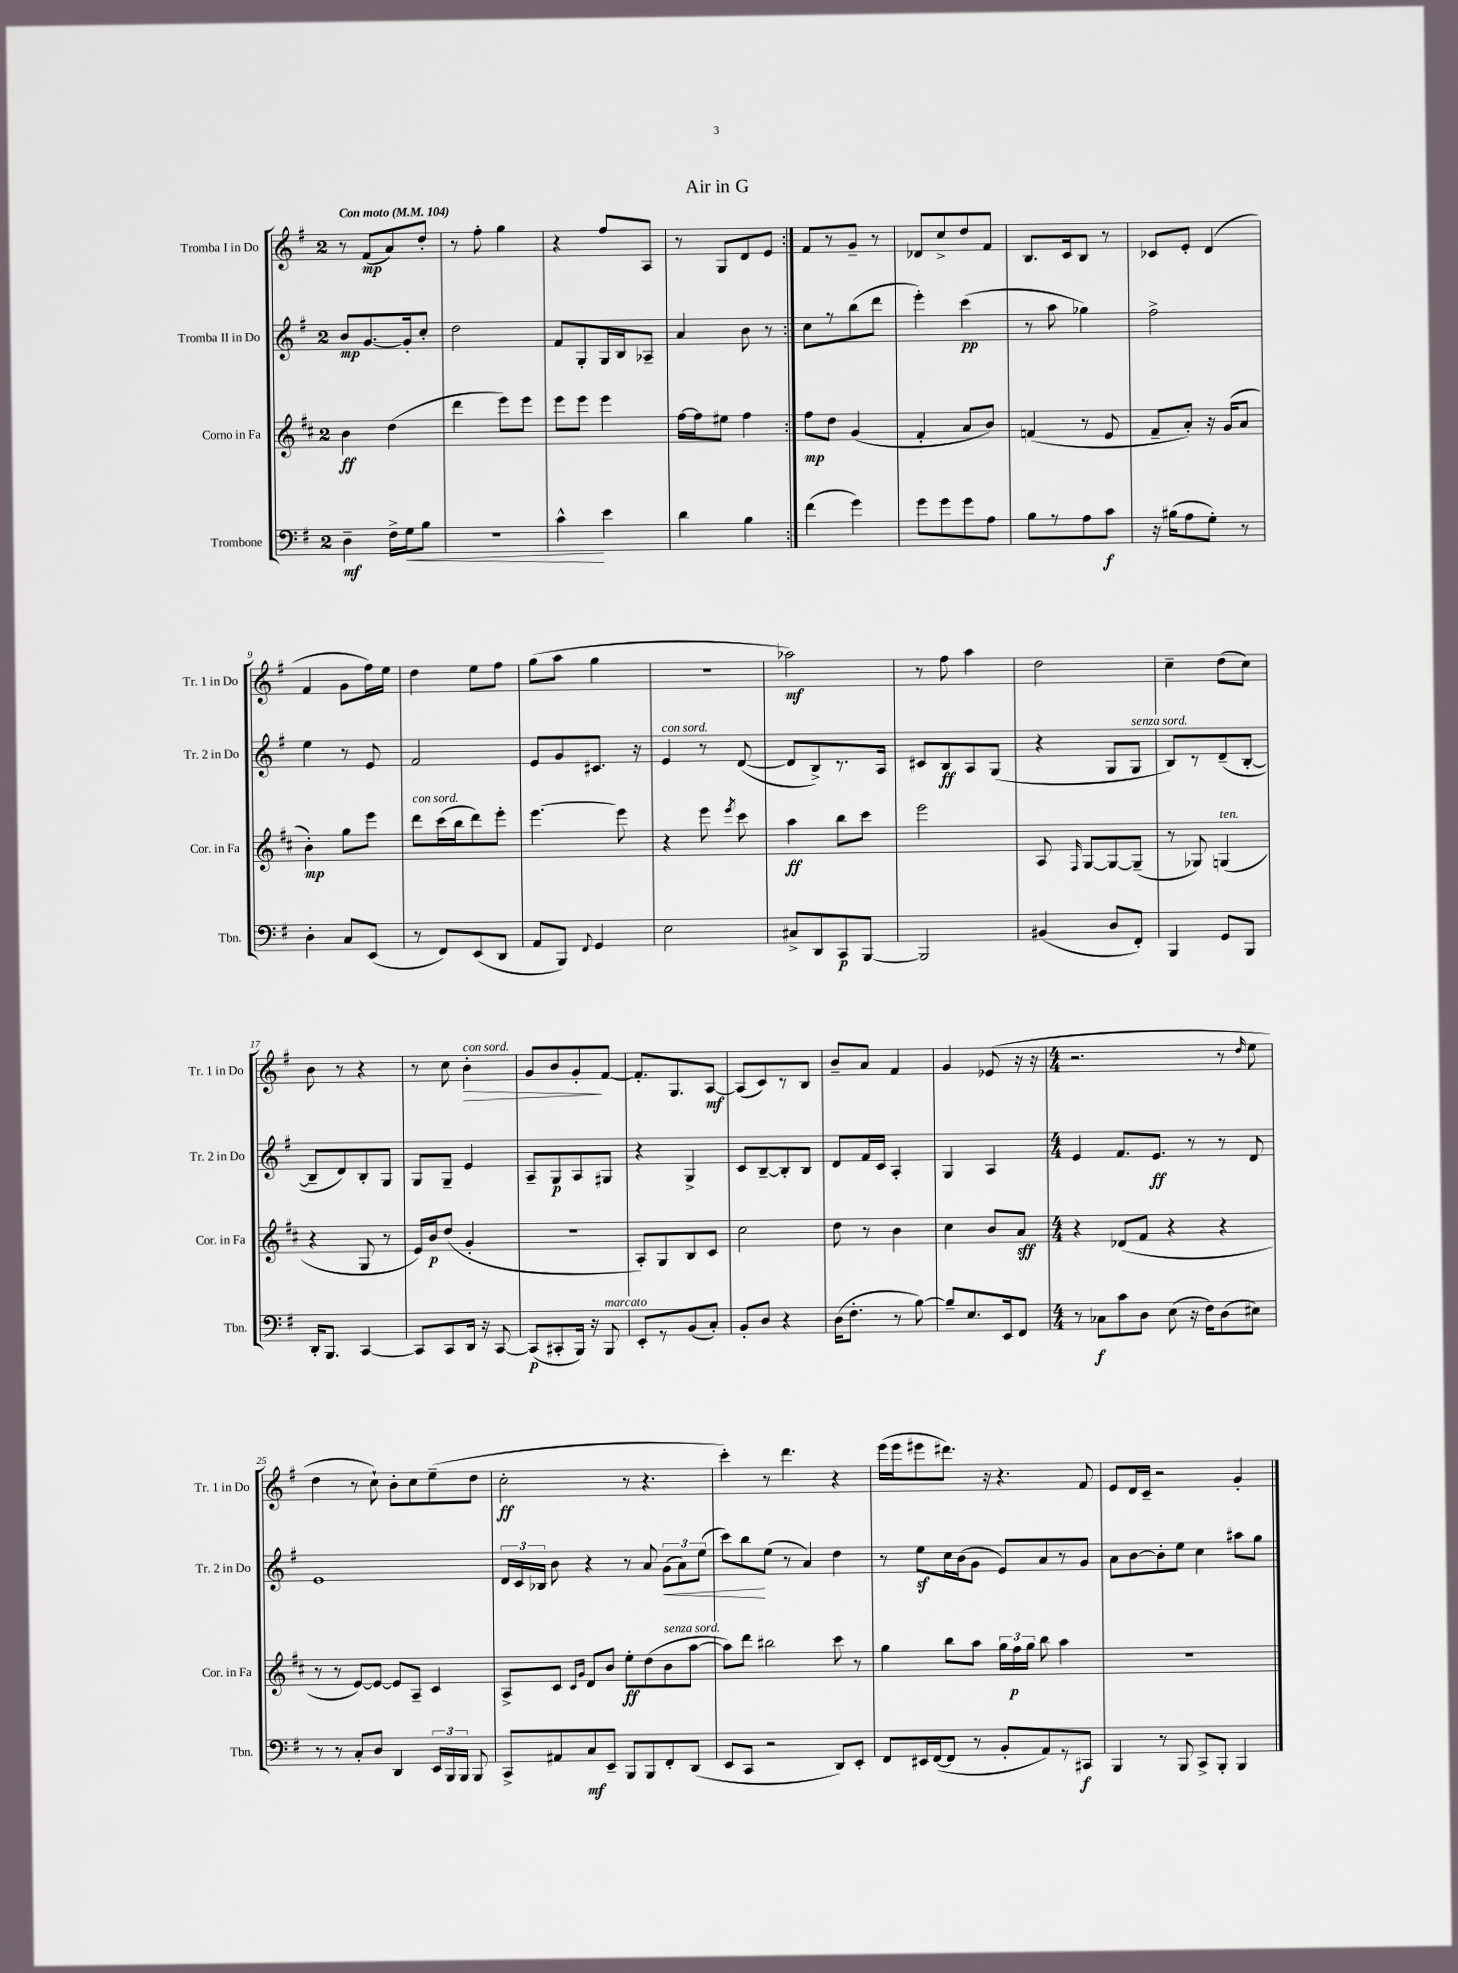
\header { title = "Air in G" }
<<
\new StaffGroup <<
\new Staff = "s0" \with { instrumentName = "Tromba I in Do" shortInstrumentName = "Tr. 1 in Do" } {
    \clef treble \key g \major \once \override Staff.TimeSignature.style = #'single-digit \time 2/4 \tempo "Con moto" 4 = 104
    \autoBeamOff \repeat volta 2 { r8 fis'8[\mp( a'8) d''8]-. |
    r8 fis''8-. g''4 |
    r4 fis''8[ a8] |
    r8 g8[ d'8 e'8] | }
    fis'8[ r8 g'8]-- r8 |
    des'8[ c''8-> d''8 fis'8] |
    b8.[ c'16 b8] r8 |
    ces'8[ e'8]-. d'4( |
    fis'4 g'8[ fis''16) e''16] |
    d''4 e''8[ fis''8] |
    g''8[( a''8] g''4 |
    R2 |
    aes''2\mf) |
    r8 fis''8 a''4 |
    d''2 |
    c''4-- d''8[( c''8]) |
    b'8 r8 r4 |
    r8 c''8 b'4-.\>^\markup { \italic "con sord." } |
    g'8[ b'8 g'8-.\! fis'8]~ |
    fis'8.[-. g8. a8]~\mf |
    a8[( c'8) r8 b8] |
    b'8[-- a'8] fis'4 |
    g'4 ees'8( r16 r16 |
    \numericTimeSignature \time 4/4 r2. r8 \grace { d''16 } e''8 |
    d''4 r8 c''8-!) b'8[-. c''8 e''8--( d''8] |
    c''2-.\ff r8 r4. |
    c'''4-.) r8 d'''4. r4 |
    e'''16[( e'''16 eis'''8 dis'''8.]) r16 r4. fis'8 |
    e'8[ d'16 c'16]-- r2 g'4-. \bar "|." |
}
\new Staff = "s1" \with { instrumentName = "Tromba II in Do" shortInstrumentName = "Tr. 2 in Do" } {
    \clef treble \key g \major \once \override Staff.TimeSignature.style = #'single-digit \time 2/4
    \autoBeamOff \repeat volta 2 { b'8[\mp g'8.~ g'16-. c''8]-. |
    d''2 |
    fis'8[ g8-. g16 b16 aes8]-- |
    a'4 b'8 r8 | }
    c''8[ r8 b''8( d'''8] |
    e'''4-.) c'''4\pp( |
    r8 a''8 ges''4) |
    fis''2-> |
    e''4 r8 e'8 |
    fis'2 |
    e'8[ g'8 cis'8.] r16 |
    e'4^\markup { \italic "con sord." } r8 d'8~( |
    d'8[ b8->) r8. a16] |
    cis'8[ b8\ff a8 g8]( |
    r4 g8[ g8]^\markup { \italic "senza sord." } |
    b8[) r8 d'8--( b8]~-. |
    b8[-- d'8) b8-. g8] |
    g8[ g8]-- e'4 |
    a8[-- g8\p a8 gis8] |
    r4 g4-> |
    c'8[ b8~-- b8-. b8] |
    d'8[ fis'16 c'16] a4-. |
    g4 a4 |
    \numericTimeSignature \time 4/4 e'4 fis'8.[ e'8.]\ff r8 r8 d'8 |
    e'1 |
    \tuplet 3/2 { d'16[ c'16 bes16] } b'8 r4 r8 a'8 \tuplet 3/2 { g'8[\<( a'8) e''8]( } |
    c'''8[) b''8\! e''8]( r8 a'4) d''4 |
    r8 e''8[\sf c''16 b'16( g'8] e'8[) a'8 r8 g'8] |
    a'8[ b'8~ b'8-. e''8] c''4 ais''8[ g''8] \bar "|." |
}
\new Staff = "s2" \with { instrumentName = "Corno in Fa" shortInstrumentName = "Cor. in Fa" } {
    \clef treble \key d \major \once \override Staff.TimeSignature.style = #'single-digit \time 2/4
    \autoBeamOff \repeat volta 2 { b'4\ff d''4( |
    d'''4 e'''8[) e'''8] |
    e'''8[ e'''8] e'''4 |
    fis''16[~ fis''16 eis''8] fis''4 | }
    fis''8[\mp d''8] g'4( |
    fis'4-. a'8[ b'8]) |
    f'4( r8 e'8 |
    fis'8[-- a'8]-.) r16 g'16[( a'8] |
    b'4-.\mp) g''8[ e'''8] |
    d'''8[^\markup { \italic "con sord." } cis'''16( b''16 d'''8) e'''8]-. |
    e'''4.~ e'''8 |
    r4 e'''8 \acciaccatura { e'''8 } cis'''8 |
    a''4\ff b''8[ cis'''8] |
    e'''2 |
    a8 \grace { fis16 } g8[~ g8~ g8]--( |
    r8 ges8) g4^\markup { \italic "ten." }( |
    r4 g8 r8 |
    e'16[) b'16\p d''8]( g'4-. |
    r2 |
    a8[-.) g8 b8 cis'8] |
    cis''2 |
    d''8 r8 b'4 |
    cis''4 b'8[ a'8]\sff |
    \numericTimeSignature \time 4/4 r4 des'8[( fis'8] r4 r4 |
    r8 r8 e'8[~) e'8]~ e'8[ a8]-- cis'4 |
    a8[-> cis'8] \grace { cis'16[ g'16] } d'8[ b'8] e''8[-.\ff d''8( b'8^\markup { \italic "senza sord." } a''8]~ |
    a''8[) d'''8] bis''2 cis'''8 r8 |
    g''4 b''8[ a''8] \tuplet 3/2 { g''16[ fis''16\p g''16] } b''8 a''4 |
    R1 \bar "|." |
}
\new Staff = "s3" \with { instrumentName = "Trombone" shortInstrumentName = "Tbn." } {
    \clef bass \key g \major \once \override Staff.TimeSignature.style = #'single-digit \time 2/4
    \autoBeamOff \repeat volta 2 { d4--\mf fis16[-> g16\< b8] |
    r2 |
    c'4-^\! e'4 |
    d'4 b4 | }
    fis'4( g'4) |
    g'8[ g'8 g'8 a8] |
    b8[ r8 a8 c'8]\f |
    r16 bis16[( a8 g8]-.) r8 |
    d4-. c8[ e,8]( |
    r8 fis,8[) e,8( d,8] |
    a,8[ b,,8]) \appoggiatura { fis,8 } g,4 |
    e2 |
    cis8[-> d,8 c,8\p b,,8]~ |
    b,,2 |
    bis,4( d8[ fis,8]-.) |
    b,,4 g,8[ b,,8] |
    d,16[-. b,,8.] c,4~ |
    c,8[ c,8 d,16] r16 c,8~ |
    c,8[\p( cis,8-. b,,16]) r16 b,,8^\markup { \italic "marcato" } |
    e,8[-. r8 b,8( c8]-.) |
    b,8[-. d8] r4 |
    d16[( fis8.]-. r8 b8~) |
    b8[-- e8. e,16 fis,8] |
    \numericTimeSignature \time 4/4 r8 ces8[\f c'8 d8] e8( r16 fis16[) d8( eis8]) |
    r8 r8 c8[-. d8] d,4 \tuplet 3/2 { e,16[ b,,16 b,,16] } b,,8 |
    c,8[-> ais,8 c8\mf e,8]-- b,,8[ b,,8 fis,8-. d,8]( |
    e,8[ c,8] r2 d,8[) e,8]-. |
    fis,8[ eis,16 fis,16~( fis,8] r8 b,8[-. a,8) r8 cis,8]\f |
    b,,4 r8 b,,8 c,8[-> b,,8]-. b,,4 \bar "|." |
}
>>
>>
